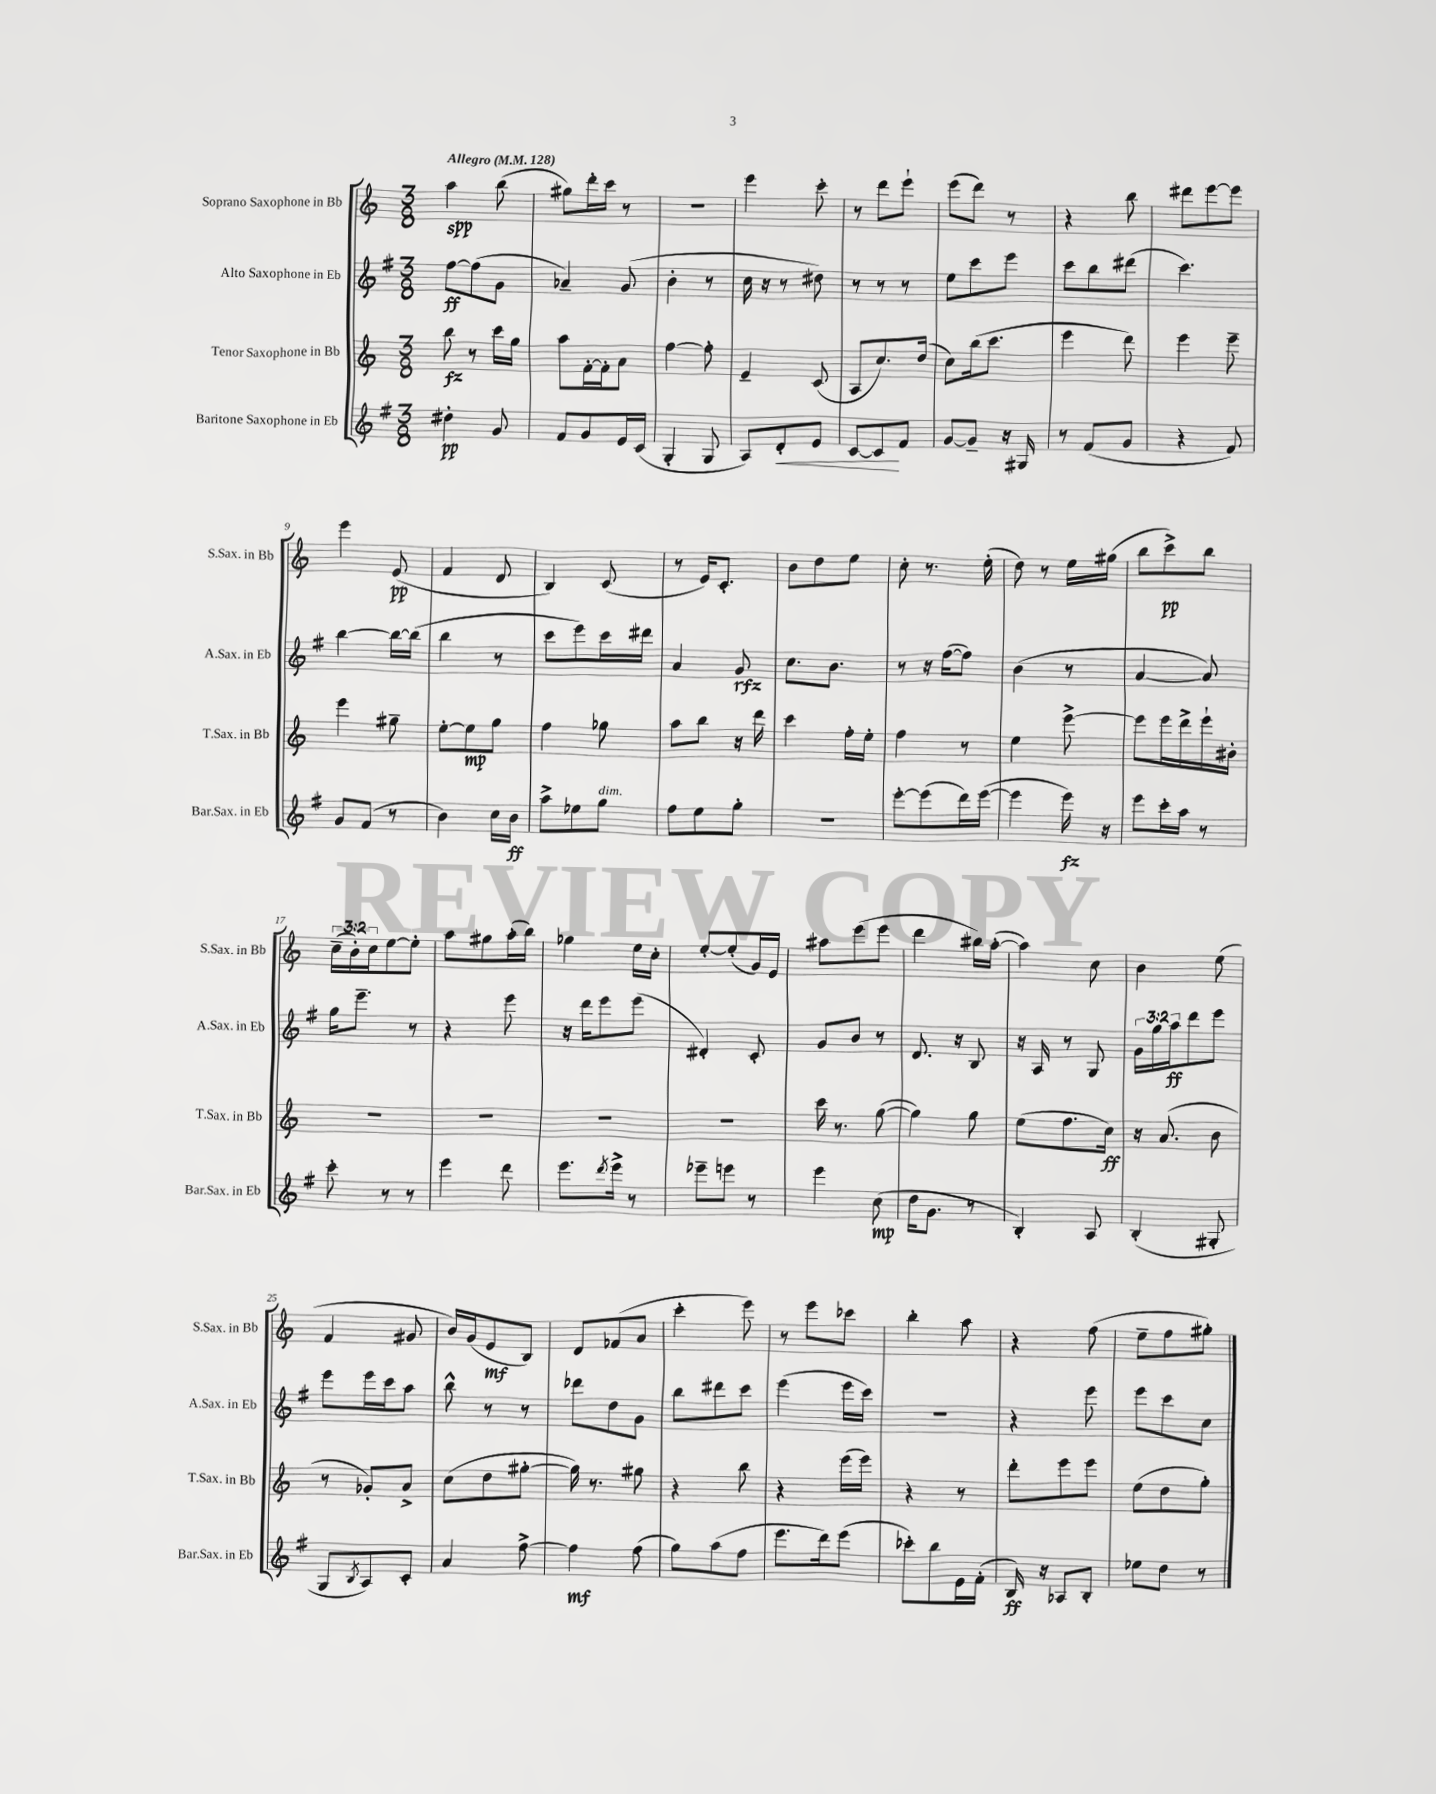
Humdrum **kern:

**kern	**kern	**kern	**kern
*staff4	*staff3	*staff2	*staff1
*clefG2	*clefG2	*clefG2	*clefG2
*k[f#]	*k[]	*k[f#]	*k[]
*M3/8	*M3/8	*M3/8	*M3/8
*MM128	*MM128	*MM128	*MM128
4dd#'	8bb	[8ff#	4aa
.	8r	(8ff#]	.
8g	16ccc	8g	(8bb
.	16gg	.	.
=	=	=	=
8f#	8aa	4a-~)	8gg#)
8g	[16f'	.	16ddd'
.	16f']	.	16ccc
16e	8a	(8g	8r
(16c	.	.	.
=	=	=	=
4G'	[4ff	4b'	4.r
8G	8ff']	8r	.
=	=	=	=
8A)	4e~	16cc	4eee
.	.	16r	.
8d'	.	8r	.
8e	(8c	8dd#)	8ccc'
=	=	=	=
[8c	8A	8r	8r
8c]	8.cc)	8r	8ddd
8f#	.	8r	8eee`
.	(16dd	.	.
=	=	=	=
[8g	8cc)	8ee	(8eee
8g~]	(16bb	8ccc	8ddd)
.	8.ccc	.	.
16r	.	8eee	8r
16G#	.	.	.
=	=	=	=
8r	4eee	8ccc	4r
(8f#	.	8bb	.
8g	8ddd)	(8ddd#	8bb
=	=	=	=
4r	4eee	4.ccc)	8ddd#
.	.	.	[8eee
8f#)	8eee~	.	8eee]
=	=	=	=
8g	4eee	[4bb	4eee
(8f#	.	.	.
8r	8gg#~	16bb_	(8e
.	.	(16bb]	.
=	=	=	=
4b)	[8ee'	4bb	4f
.	8ee]	.	.
16cc	8gg	8r	8d
16b	.	.	.
=	=	=	=
8aa^	4ff	8ccc	4B)
8ee-	.	8eee)	.
8gg	8gg-	16ccc	(8c
.	.	16ddd#	.
=	=	=	=
8ff#	8aa	4a	8r
8ee	8bb	.	16e)
.	.	.	8.c'
8gg'	16r	8g	.
.	16ddd	.	.
=	=	=	=
4.r	4ccc	8.cc	8b
.	.	.	8dd
.	.	8.b	.
.	16ff'	.	8ee
.	16ee'	.	.
=	=	=	=
[8eee'	4ff	8r	8cc'
(8eee]	.	16r	8.r
.	.	([16ff#	.
16ddd)	8r	8ff#])	.
([16eee	.	.	(16ee'
=	=	=	=
4eee]	4ee	(4b	8dd)
.	.	.	8r
16eee)	[8eee^	8r	16ee
16r	.	.	(16gg#
=	=	=	=
8eee	8eee]	[4a	8bb
16ccc'	16eee	.	8ccc^)
16aa	16ddd^	.	.
8r	16eee`	8a])	8bb
.	16b#'	.	.
=	=	=	=
8ccc'	4.r	16gg	(24cc~
.	.	.	24b')
.	.	8.eee~	.
.	.	.	24cc
8r	.	.	[8ee
8r	.	8r	8ee']
=	=	=	=
4eee	4.r	4r	8aa
.	.	.	8gg#
8ddd	.	8eee	(16aa'
.	.	.	16bb)
=	=	=	=
8.eee	4.r	16r	4gg-
.	.	16ddd	.
.	.	8eee	.
8qddd	.	.	.
16eee^	.	.	.
8r	.	(8eee	16ee
.	.	.	16cc'
=	=	=	=
8eee-~	4.r	4d#')	[8ee'
8eee	.	.	(8ee']
8r	.	8c'	16g)
.	.	.	16e
=	=	=	=
4eee	16ccc	8g	8aa#
.	8.r	.	.
.	.	8b	(8eee
(8cc	([8gg	8r	8eee
=	=	=	=
16dd	4gg])	8.d	4ddd
8.g	.	.	.
.	.	16r	.
8r	8gg	8B	16bb#)
.	.	.	([16aa'
=	=	=	=
4B')	(8ee	16r	4aa])
.	.	16A	.
.	8.ff	8r	.
8A	.	8G	8cc
.	16cc)	.	.
=	=	=	=
(4B'	16r	24g	4b
.	.	24gg	.
.	(8.a	.	.
.	.	24aa	.
.	.	8ddd	.
8G#'	8b	8eee	(8ee
=	=	=	=
8G	8r	8eee	4f
8qB	.	.	.
8A)	8g-')	16eee	.
.	.	16ccc	.
8c'	8a^	8aa	8g#
=	=	=	=
4a	(8cc	8bb^^	16b)
.	.	.	(16g
.	8dd	8r	8e
[8ff#^	[8gg#'	8r	8B)
=	=	=	=
4ff#]	16gg#])	8ddd-	8d
.	8.r	.	.
.	.	8dd	(8f-
(8ff#	8gg#	8g	8a
=	=	=	=
8gg)	4r	8bb	4ccc'
(8aa	.	8ddd#	.
8ff#	8bb	8ccc	8eee)
=	=	=	=
8.eee	4r	(4eee	8r
.	.	.	8eee
16ddd)	.	.	.
(8eee	(16eee	16eee	8ccc-
.	16eee)	16ccc)	.
=	=	=	=
8ccc-')	4r	4.r	4bb'
8bb	.	.	.
16e	8r	.	8aa
(16f#'	.	.	.
=	=	=	=
16B)	8ddd'	4r	4r
16r	.	.	.
8A-	8eee	.	.
8B'	8eee	8eee	(8ff
=	=	=	=
8ee-	(8ee	8eee	8ee~
8dd	8dd	8ccc	8ff
8r	8gg')	8cc	8gg#')
==	==	==	==
*-	*-	*-	*-
